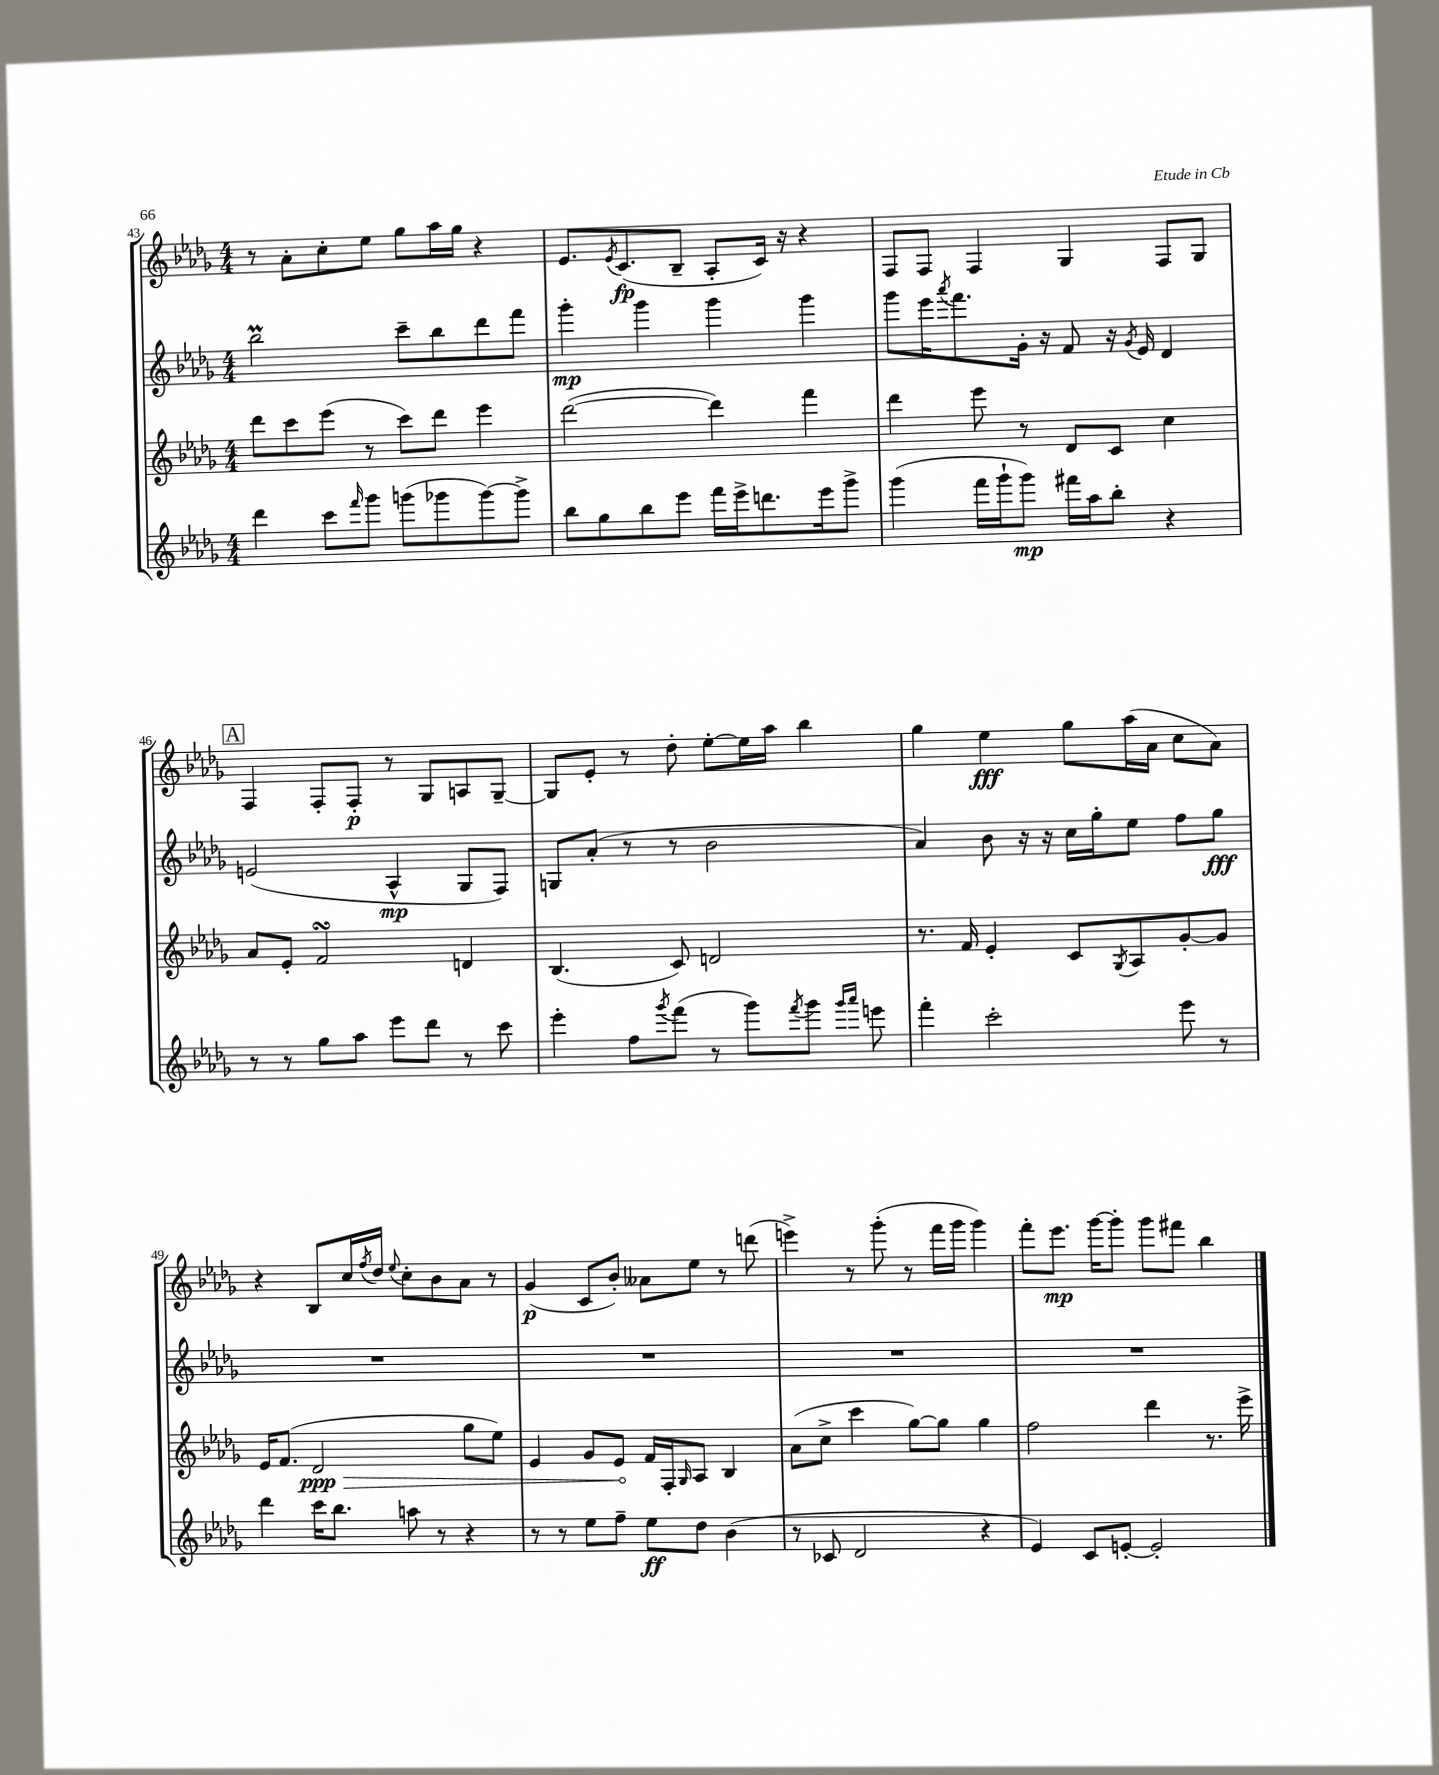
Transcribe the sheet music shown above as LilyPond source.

<<
\new StaffGroup <<
\new Staff = "s0" {
    \clef treble \key des \major \numericTimeSignature \time 4/4
    r8 aes'8-. c''8-. ees''8 ges''8 aes''16 ges''16 r4 |
    ees'8. \acciaccatura { ees'8 } c'8.\fp( bes8-- aes8-. c'16) r16 r4 |
    f8 f8 f4 ges4 f8 ges8 |
    \mark \markup { \box "A" } f4 f8-. f8-.\p r8 ges8 a8 ges8~-- |
    ges8 ees'8-. r8 des''8-. ees''8~-. ees''16 aes''16 bes''4 |
    ges''4 ees''4\fff ges''8 aes''16( aes'16 c''8 aes'8) |
    r4 bes8 c''16 \acciaccatura { f''8 } des''16 \appoggiatura { ees''8 } c''8-. bes'8 aes'8 r8 |
    ges'4\p( c'8 bes'8-.) aeses'8 ees''8 r8 d'''8( |
    e'''4->) r8 ges'''8-.( r8 f'''16 ges'''16 ges'''4) |
    f'''8-. ees'''8.\mp ges'''16~ ges'''8-. ges'''8 fis'''8 bes''4 \bar "|." |
}
\new Staff = "s1" {
    \clef treble \key des \major \numericTimeSignature \time 4/4
    bes''2\prall c'''8-- bes''8 des'''8 f'''8 |
    ges'''4-.\mp ges'''4 ges'''4 ges'''4 |
    ges'''8 ees'''16 \acciaccatura { aes'''8 } f'''8. ges'16-. r16 f'8 r16 \acciaccatura { ges'8 } ees'16 des'4 |
    \mark \markup { \box "A" } e'2( aes4-^\mp ges8 f8) |
    g8 aes'8-.( r8 r8 bes'2 |
    aes'4) bes'8 r16 r16 c''16 ges''16-. ees''8 f''8 ges''8\fff |
    R1 |
    R1 |
    R1 |
    R1 \bar "|." |
}
\new Staff = "s2" {
    \clef treble \key des \major \numericTimeSignature \time 4/4
    des'''8 c'''8 ees'''8( r8 c'''8) des'''8 ees'''4 |
    des'''2~( des'''4) f'''4 |
    des'''4 ees'''8 r8 des'8 c'8 c''4 |
    \mark \markup { \box "A" } aes'8 ees'8-. f'2\turn d'4 |
    bes4.( c'8) d'2 |
    r8. f'16 ees'4-. c'8 \acciaccatura { ges8 } aes8 ges'8~-. ges'8 |
    ees'16 f'8.( \once \override Hairpin.circled-tip = ##t des'2\ppp\> ges''8 ees''8) |
    ees'4 ges'8 ees'8\! f'16 f16-. \grace { ges16 } aes8 bes4 |
    aes'8( c''8-> c'''4 ges''8~) ges''8 ges''4 |
    f''2 des'''4 r8. ees'''16-> \bar "|." |
}
\new Staff = "s3" {
    \clef treble \key des \major \numericTimeSignature \time 4/4
    des'''4 c'''8 \grace { f'''16 } ges'''8 g'''8( ges'''8 ges'''8~) ges'''8-> |
    bes''8 ges''8 bes''8 ees'''8 f'''16 ees'''16-> d'''8. ees'''16 ges'''8-> |
    ges'''4( f'''16 ges'''16-! ges'''8\mp) fis'''16 aes''16 bes''8-. r4 |
    \mark \markup { \box "A" } r8 r8 ges''8 aes''8 ees'''8 des'''8 r8 c'''8 |
    ees'''4-. f''8 \acciaccatura { ges'''8 } f'''8( r8 ges'''8) \acciaccatura { f'''8 } ges'''8 \grace { ges'''16 aes'''16 } e'''8 |
    f'''4-. c'''2-. ees'''8 r8 |
    des'''4 c'''16 bes''8. a''8 r8 r4 |
    r8 r8 ees''8 f''8-- ees''8\ff des''8 bes'4( |
    r8 ces'8 des'2 r4 |
    ees'4) c'8 e'8~-. e'2-. \bar "|." |
}
>>
>>
\layout { \context { \Score currentBarNumber = #43 } }
